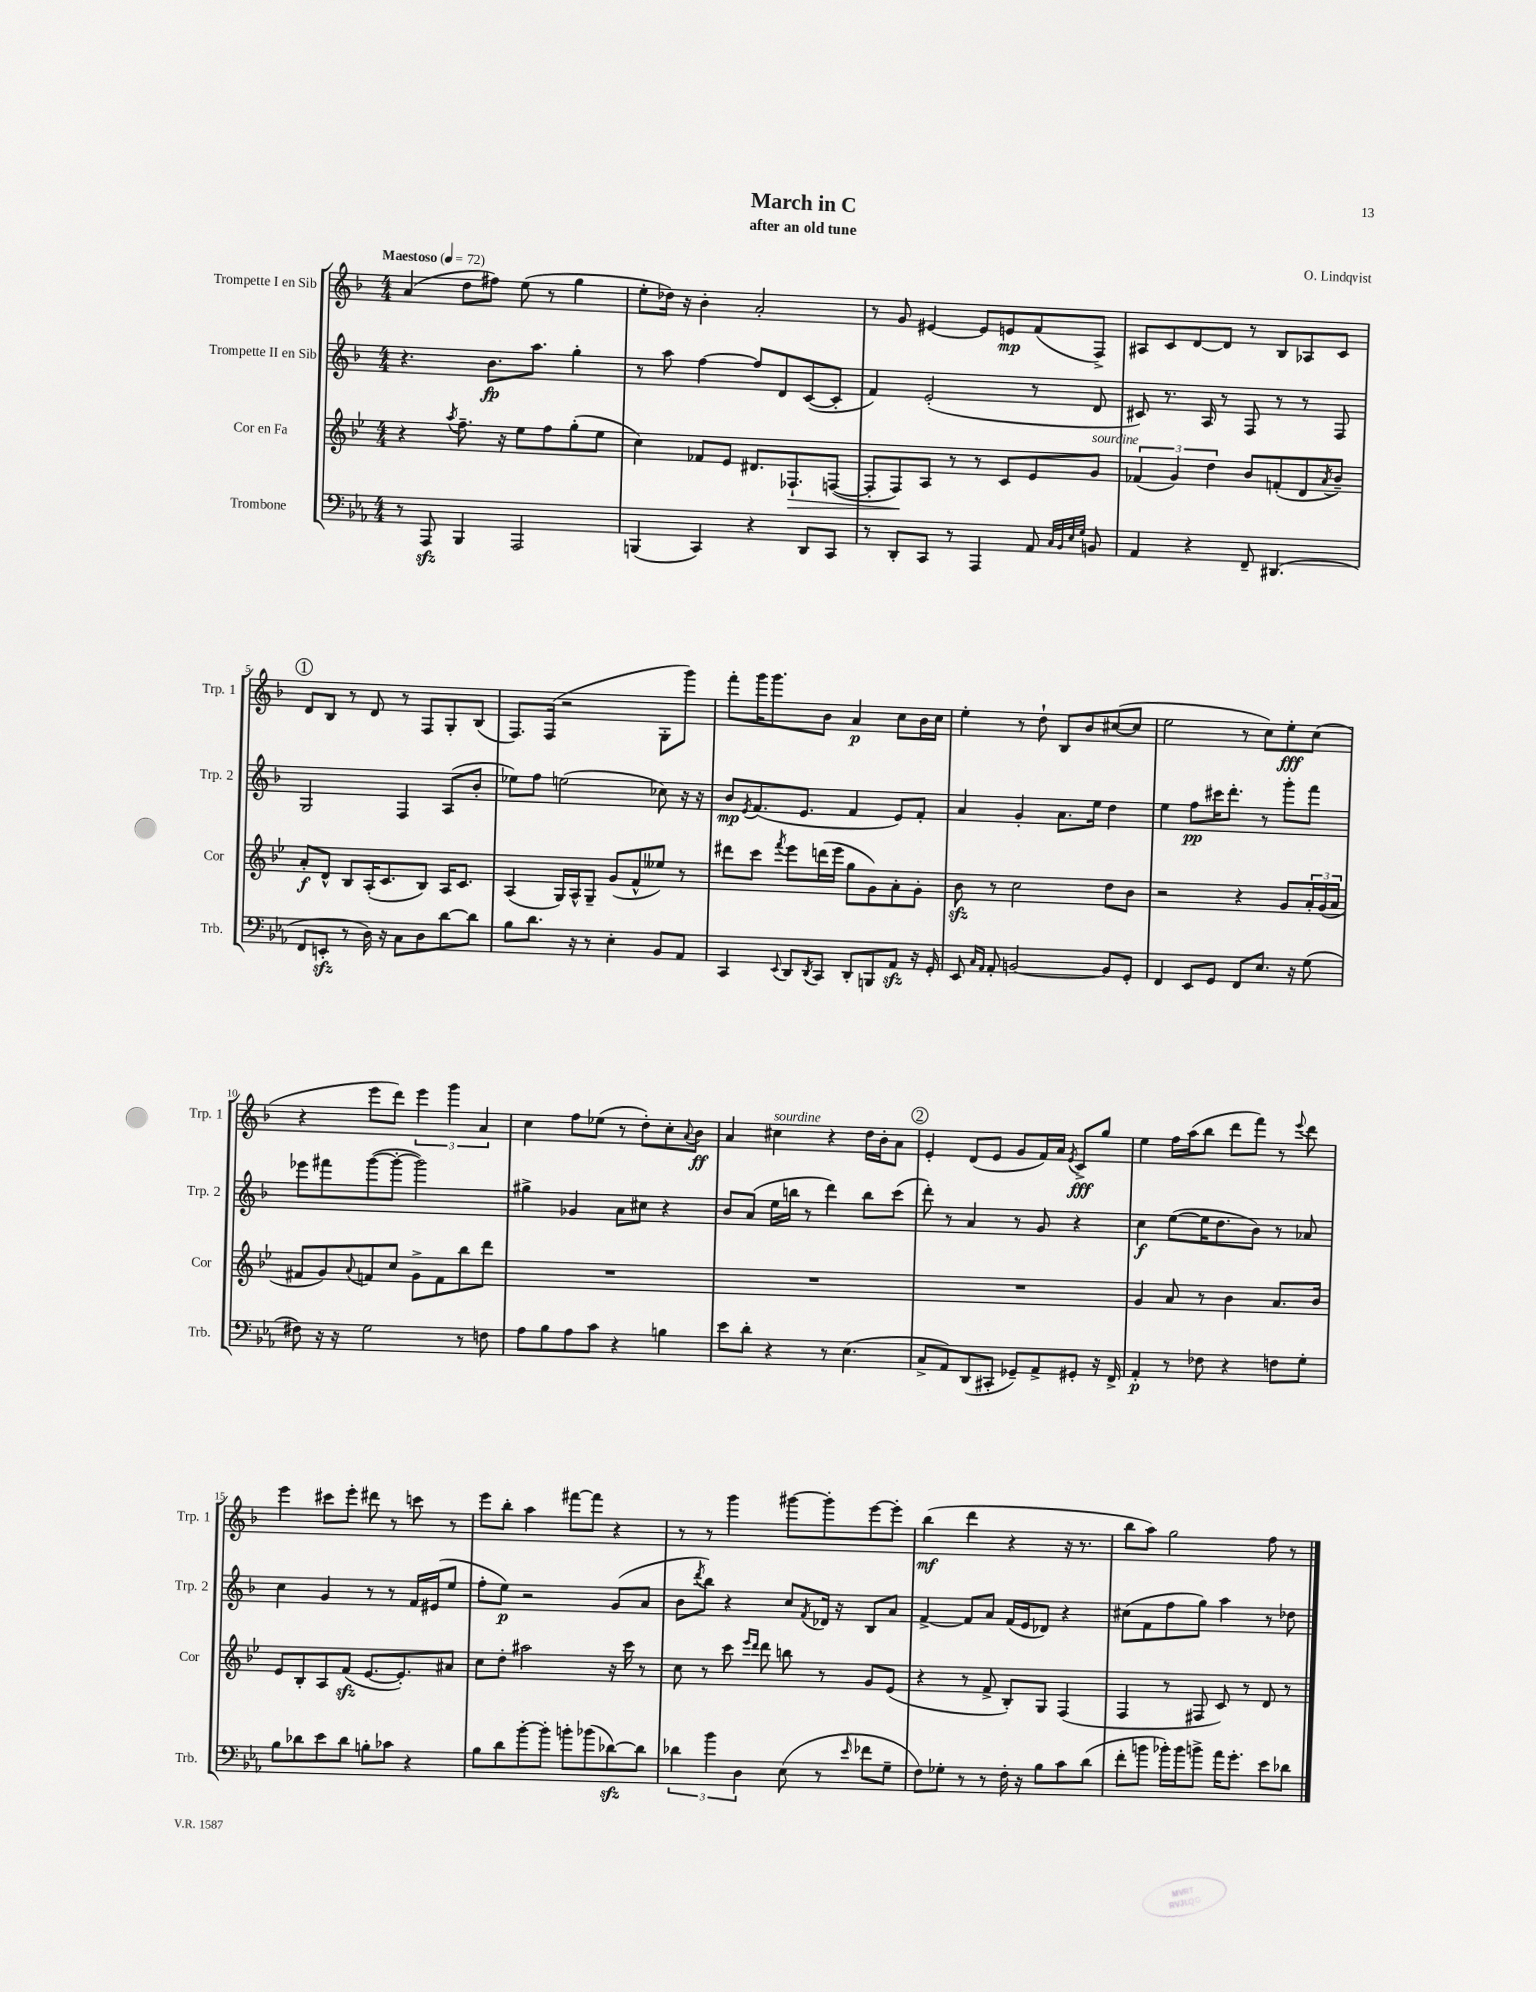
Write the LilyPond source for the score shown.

\header { title = "March in C" composer = "O. Lindqvist" subtitle = "after an old tune" }
<<
\new StaffGroup <<
\new Staff = "s0" \with { instrumentName = "Trompette I en Sib" shortInstrumentName = "Trp. 1" } {
    \clef treble \key f \major \numericTimeSignature \time 4/4 \tempo "Maestoso" 4 = 72
    a'4( d''8 fis''8) e''8( r8 g''4 |
    e''8-. des''16) r16 bes'4-. a'2-. |
    r8 g'8 eis'4~ eis'8 e'8\mp f'8( f8->) |
    ais8 c'8 d'8~ d'8 r8 bes8 aes8 c'8 |
    \mark \markup { \circle "1" } d'8 bes8 r8 d'8 r8 f8 g8-. bes8( |
    f8.) f16( r2 g8-. g'''8) |
    f'''8-. g'''16 g'''8. bes'8 a'4\p c''8 bes'16 c''16 |
    e''4-. r8 d''8-! bes8 bes'8 cis''8~( cis''8 |
    e''2 r8 c''8) e''8-.\fff c''8( |
    r4 e'''8 d'''8) \tuplet 3/2 { e'''4 g'''4 a'4 } |
    c''4 f''8 ees''8( r8 d''8-.) c''8-. \appoggiatura { a'8 } bes'8\ff |
    a'4 cis''4^\markup { \italic "sourdine" } r4 d''16 bes'16-. a'8 |
    \mark \markup { \circle "2" } e'4-. d'8( e'8 g'8 f'16) a'16 \acciaccatura { e'8 } c'8->\fff g''8 |
    e''4 f''16 a''16( bes''8 d'''8 f'''8) r8 \appoggiatura { e'''8 } d'''8 |
    e'''4 cis'''8 e'''8-. dis'''8 r8 c'''8 r8 |
    e'''8 bes''8-. a''4 fis'''8~ fis'''8 r4 |
    r8 r8 g'''4 gis'''8~ gis'''8-. e'''8~ e'''8-. |
    bes''4\mf( d'''4 r4 r16 r8. |
    bes''8 a''8) g''2 f''8 r8 \bar "|." |
}
\new Staff = "s1" \with { instrumentName = "Trompette II en Sib" shortInstrumentName = "Trp. 2" } {
    \clef treble \key f \major \numericTimeSignature \time 4/4
    r4. bes'8.\fp a''8. g''4-. |
    r8 a''8 f''4~ f''8 d'8 c'8~( c'8-. |
    f'4) e'2-.( r8 d'8 |
    cis'8) r8. a16 r8 f8 r8 r8 f8 |
    \mark \markup { \circle "1" } g2 f4 a8( bes'8-. |
    ees''8) f''8 e''2( ces''8) r16 r16 |
    bes'8\mp \acciaccatura { e'8 } f'8.( e'8. f'4 e'8) f'8-. |
    a'4 g'4-. a'8. e''16 d''4 |
    e''4 f''8\pp cis'''16 d'''8.-. r8 g'''8-. f'''8 |
    ees'''8 fis'''8 g'''8~( g'''8~-. g'''2) |
    gis''4-> ges'4 a'8 cis''8 r4 |
    bes'8 a'8( e''16 b''16 r8 d'''4) b''8 c'''8( |
    \mark \markup { \circle "2" } d'''8-.) r8 a'4 r8 g'8 r4 |
    c''4\f e''8~( e''16 d''8. bes'8) r8 aes'8 |
    c''4 g'4 r8 r8 f'16 eis'16( e''8 |
    f''8-. e''8\p) r2 g'8( a'8 |
    bes'8 \acciaccatura { d'''8 } bes''8) r4 c''8 \acciaccatura { f'8 } des'16 r16 bes8 a'8 |
    f'4~-> f'8 a'8 f'16( e'16 des'8) r4 |
    cis''8( f'8 f''8 g''8) a''4 r8 des''8 \bar "|." |
}
\new Staff = "s2" \with { instrumentName = "Cor en Fa" shortInstrumentName = "Cor" } {
    \clef treble \key bes \major \numericTimeSignature \time 4/4
    r4 \acciaccatura { a''8 } f''8.-- r16 ees''8 f''8 g''8-.( ees''8 |
    c''4) fes'8 ees'8 dis'8. fes8.-!\> f8~( |
    f8-. f8\!) a8 r8 r8 c'8 ees'8 g'8^\markup { \italic "sourdine" } |
    \tuplet 3/2 { fes'4( g'4) d''4 } bes'8 f'8-.( d'8 \acciaccatura { a'8 } bes'8--) |
    \mark \markup { \circle "1" } a'8-.\f d'8-^ bes8 a16-.( c'8. bes8) a16 c'8. |
    a4( g16) a16-^ g8-- g'8( f'8-^ eeses''8) r8 |
    dis'''8 c'''8 \acciaccatura { f'''8 } ees'''8 d'''16( ees'''16 g''8 g'8) a'8-. g'8-. |
    bes'8\sfz r8 c''2 d''8 bes'8 |
    r2 r4 g'8 \tuplet 3/2 { a'16-. g'16( a'16 } |
    fis'8 g'8) \appoggiatura { a'8 } f'8 c''8 g'8-> f'8 bes''8 d'''8 |
    R1 |
    R1 |
    \mark \markup { \circle "2" } R1 |
    g'4 a'8 r8 bes'4 a'8. bes'16 |
    ees'8 bes8-. a8 f'8\sfz( ees'8.~ ees'8.-.) ais'8 |
    c''8 d''8-. ais''2 r16 c'''16 r8 |
    c''8 r8 c'''8 \grace { ees'''16 d'''16 } d'''8 b''8 r8 g'8 ees'8( |
    r4 r8 f'8-> bes8-.) g8 f4( |
    f4 r8 fis8 c'8) r8 d'8 r8 \bar "|." |
}
\new Staff = "s3" \with { instrumentName = "Trombone" shortInstrumentName = "Trb." } {
    \clef bass \key ees \major \numericTimeSignature \time 4/4
    r8 aes,,8\sfz bes,,4 aes,,2 |
    b,,4( c,4) r4 d,8 c,8 |
    r8 d,8-. c,8 r8 aes,,4 aes,8 \grace { c32 bes,32 ees32 g32 } b,8 |
    aes,4 r4 f,8-- dis,4.( |
    \mark \markup { \circle "1" } f,8 e,8-.\sfz r8 d16) r16 c8 d8 d'8~ d'8 |
    bes8 d'8. r16 r8 ees4-. bes,8 aes,8 |
    c,4 \appoggiatura { ees,8 } d,8 \acciaccatura { d,8 } c,8 d,8-. b,,8 aes,8\sfz r16 g,16-. |
    ees,8 \grace { c16 aes,16 } aes,8-. b,2~ b,8 g,8-. |
    f,4 ees,8 g,8 f,8 ees8. r16 g8( |
    fis8) r16 r16 g2 r8 f8 |
    aes8 bes8 aes8 c'8 r4 b4 |
    ees'8 d'8-. r4 r8 ees4.( |
    \mark \markup { \circle "2" } c8-> aes,8) d,8( cis,8-. ges,8--) aes,8-> gis,8-. r16 f,16-> |
    aes,4-.\p r8 fes8 r4 f8 g8-. |
    bes8 des'8 ees'8 des'8 b8-. ces'8 r4 |
    bes8 d'8 bes'8~-. bes'8-. b'8-. bes'8( des'8~\sfz) des'8 |
    \tuplet 3/2 { des'4 bes'4 d4 } ees8( r8 \grace { ees'16 } fes'8 g8-- |
    f8) ges8-. r8 r8 f16-. r16 bes8 c'8 d'8( |
    f'8-. b'8 bes'16-.) bes'16 b'8-> aes'16 g'8.-. ees'8 des'8 \bar "|." |
}
>>
>>
